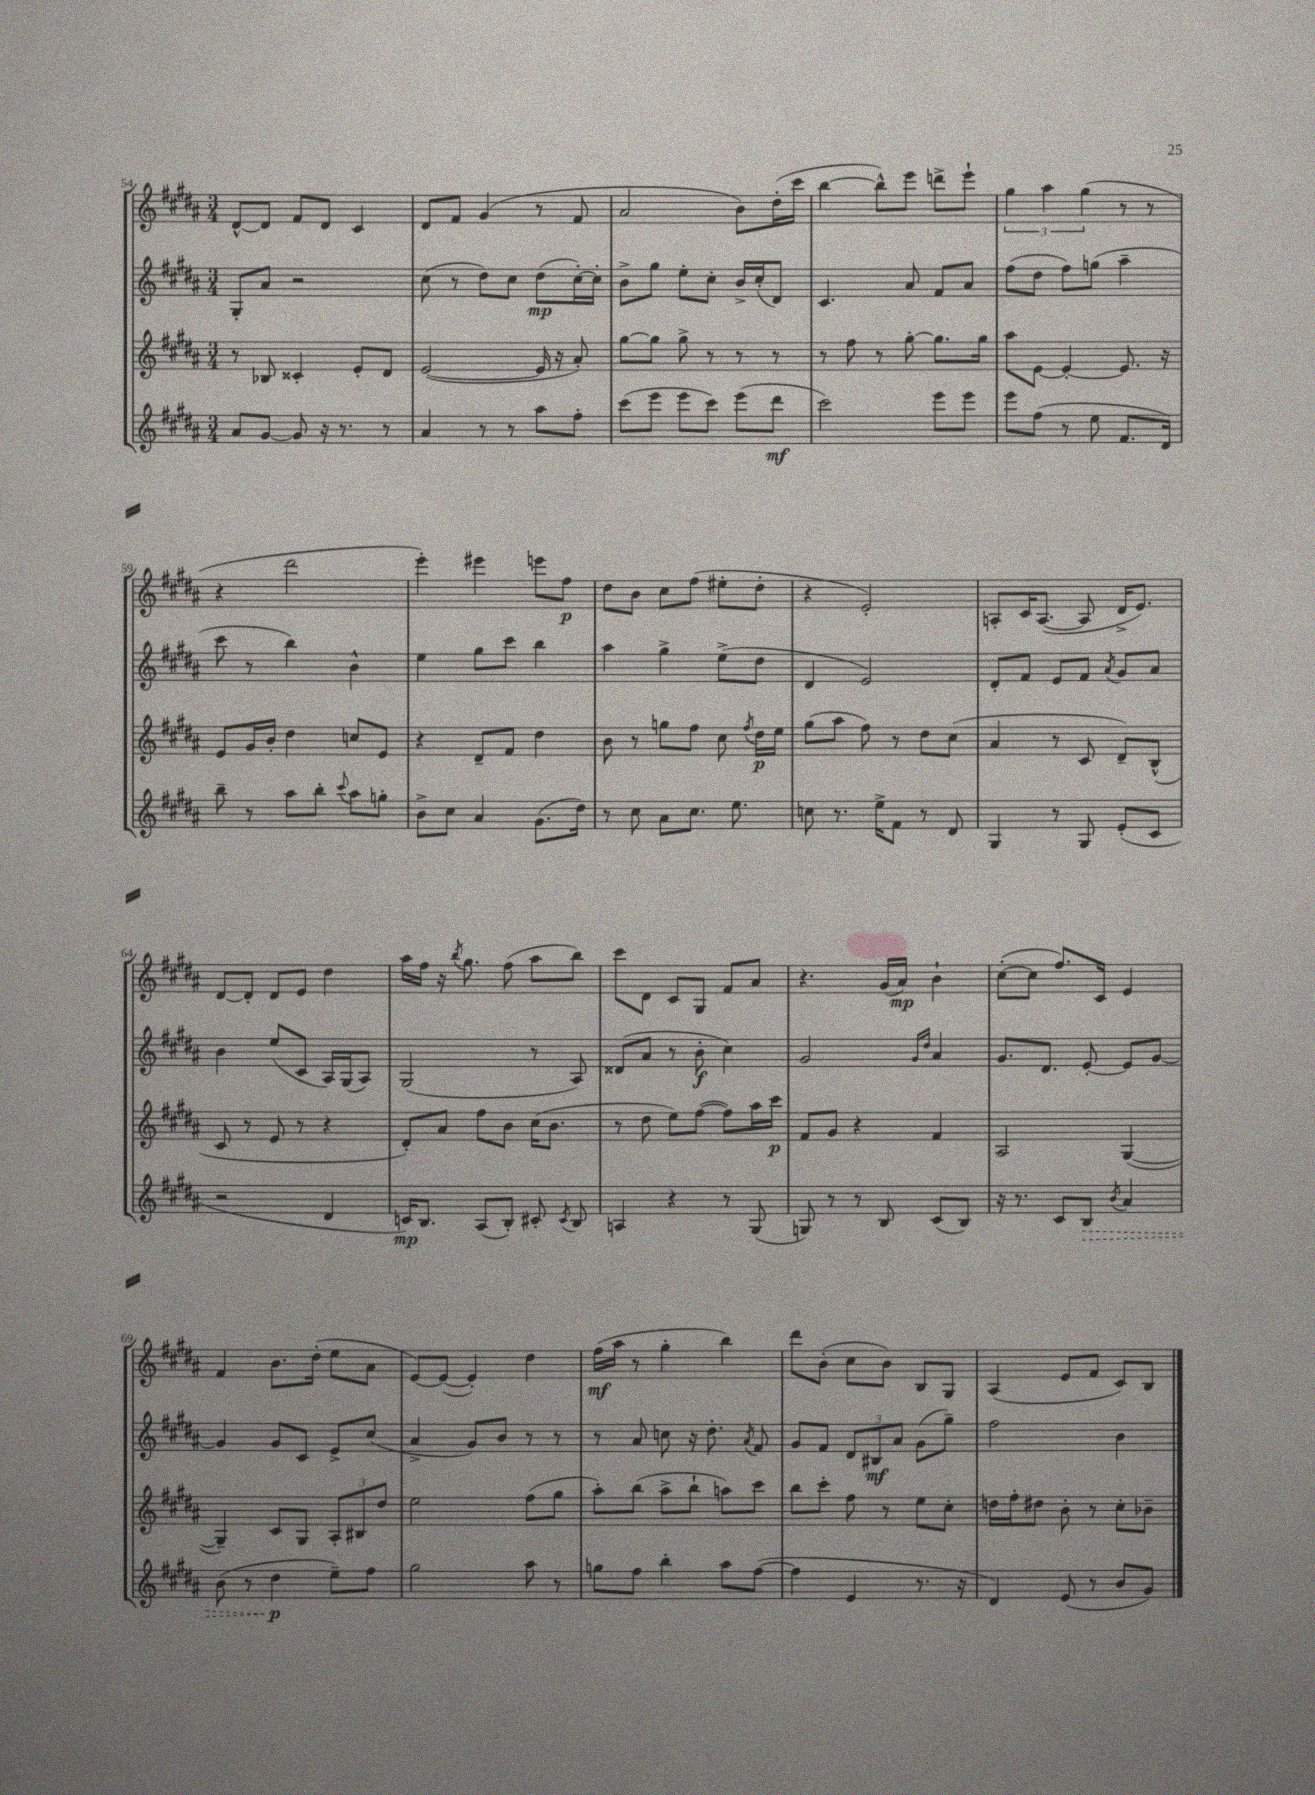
<<
\new StaffGroup <<
\new Staff = "s0" {
    \clef treble \key b \major \numericTimeSignature \time 3/4
    \autoBeamOff dis'8[~-^ dis'8] fis'8[ dis'8] cis'4 |
    dis'8[ fis'8] gis'4( r8 fis'8 |
    ais'2 b'8[) dis''16-.( cis'''16] |
    b''4~ b''8[-^) e'''8] d'''8[-> e'''8]-! |
    \tuplet 3/2 { gis''4 ais''4 gis''4( } r8 r8 |
    r4 dis'''2 |
    e'''4-.) eis'''4 e'''8[ fis''8]\p |
    dis''8[ b'8] cis''8[ fis''8]( eis''8[-. dis''8]-. |
    r4 e'2-.) |
    a8[-. cis'16 a8.]~( a8 dis'16[-> e'8.]) |
    dis'8[~ dis'8]-. dis'8[ e'8] dis''4 |
    ais''16[ fis''16] r16 \acciaccatura { b''8 } gis''8. fis''8( ais''8[ b''8]) |
    cis'''8[ dis'8] cis'8[ gis8] fis'8[ ais'8] |
    r4. gis'16[( ais'16]\mp) b'4-! |
    cis''8[~-.( cis''8] fis''8.[) cis'16] e'4 |
    fis'4 b'8.[ dis''16]-.( e''8[ ais'8] |
    e'8[~) e'8]~( e'4-.) dis''4 |
    fis''16[\mf( ais''16] r8 gis''4-. b''4) |
    dis'''8[ b'8]-.( cis''8[ b'8]) b8[ gis8] |
    ais4( e'8[ fis'8] cis'8[) b8] \bar "|." |
}
\new Staff = "s1" {
    \clef treble \key b \major \numericTimeSignature \time 3/4
    \autoBeamOff gis8[-. ais'8] r2 |
    cis''8( r8 dis''8[) cis''8] dis''8[\mp( cis''16~-.) cis''16]-. |
    b'8[-> gis''8] e''8[-. cis''8]-. b'16[-> cis''16-.( dis'8]) |
    cis'4. ais'8 fis'8[ ais'8] |
    fis''8[( dis''8] fis''8[) g''8]( ais''4-- |
    cis'''8 r8 b''4) b'4-^ |
    e''4 gis''8[ cis'''8] b''4 |
    ais''4 gis''4-> e''8[->( dis''8] |
    dis'4 e'2) |
    dis'8[-. fis'8] e'8[ fis'8] \acciaccatura { ais'8 } gis'8[ ais'8] |
    b'4 e''8[( cis'8] ais16[) gis16( ais8]) |
    gis2( r8 ais8) |
    disis'8[( ais'8] r8 b'8-.\f cis''4) |
    gis'2 \grace { gis'16[ dis''16] } ais'4 |
    gis'8.[ dis'8.] e'8~-. e'8[ gis'8]~ |
    gis'4 gis'8[ cis'8] e'8[-> cis''8]( |
    ais'4-> gis'8[) b'8] r8 r8 |
    r8 ais'8 c''8 r16 dis''8.-. \acciaccatura { ais'8 } fis'8 |
    gis'8[ fis'8] \tuplet 3/2 { dis'8[ bis8\mf ais'8] } gis'8[( gis''8]--) |
    fis''2 b'4 \bar "|." |
}
\new Staff = "s2" {
    \clef treble \key b \major \numericTimeSignature \time 3/4
    \autoBeamOff r8 bes8 cisis'4-. e'8[-. dis'8] |
    e'2~( e'16 r16 ais'8-.) |
    gis''8[~ gis''8] gis''8-> r8 r8 r8 |
    r8 fis''8 r8 gis''8~-. gis''8.[ gis''16] |
    ais''8[ e'8]~ e'4~-. e'8. r16 |
    e'8[ gis'16 b'16]-. dis''4 c''8[ e'8] |
    r4 dis'8[-- fis'8] dis''4 |
    b'8 r8 g''8[ fis''8] cis''8 \acciaccatura { fis''8 } dis''16[\p e''16] |
    gis''8[( ais''8] fis''8) r8 dis''8[ cis''8]( |
    ais'4 r8 cis'8 dis'8[--) b8]-^( |
    cis'8 r8 e'8 r8 r4 |
    dis'8[-.) ais'8] fis''8[ b'8] cis''16[( b'8.] |
    r8 dis''8 e''8[) fis''8]~( fis''8[) ais''16 cis'''16]\p |
    fis'8[ gis'8] r4 fis'4 |
    ais2 gis4~( |
    gis4--) cis'8[ gis8] \tuplet 3/2 { ais8[-. bis8 dis''8] } |
    e''2 fis''8[( gis''8] |
    ais''8[-.) b''8]( ais''8[-> b''8]-! a''8[) cis'''8] |
    b''8[ cis'''8]-. fis''8 r8 e''8[ cis''8]-. |
    d''16[ fis''16-. dis''8] b'8-. r8 cis''8[-. bes'8]-- \bar "|." |
}
\new Staff = "s3" {
    \clef treble \key b \major \numericTimeSignature \time 3/4
    \autoBeamOff ais'8[ gis'8]~ gis'8 r16 r8. r8 |
    ais'4 r8 r8 ais''8[ fis''8]-. |
    cis'''8[( e'''8] e'''8[ cis'''8]) e'''8[( dis'''8]\mf |
    cis'''2) e'''8[ e'''8] |
    e'''8[ fis''8]( r8 e''8 fis'8.[ dis'16]) |
    b''8-- r8 ais''8[ b''8]-. \appoggiatura { cis'''8 } ais''8[ g''8]-. |
    b'8[-> cis''8] ais'4 gis'8.[( dis''16]) |
    r8 cis''8 ais'8[ cis''8.] e''8. |
    c''8 r8. e''16[-> fis'8] r8 dis'8 |
    gis4 r8 gis8 e'8[-.( cis'8] |
    r2 dis'4 |
    c'16[\mp) b8.] ais8[( b8]-.) cis'8-. \acciaccatura { cis'8 } b8 |
    a4 r4 r8 gis8( |
    g8) r8 r8 b8 cis'8[( b8]) |
    r16 r8. cis'8[ \once \override Hairpin.style = #'dashed-line b8]\> \acciaccatura { b'8 } ais'4 |
    b'8( r8 dis''4\p\! e''8[--) fis''8] |
    gis''2 ais''8 r8 |
    g''8[ fis''8] b''4-. ais''8[ fis''8]~( |
    fis''4 e'4 r8. r16 |
    dis'4) e'8( r8 b'8[ gis'8]) \bar "|." |
}
>>
>>
\layout { \context { \Score currentBarNumber = #54 } }
